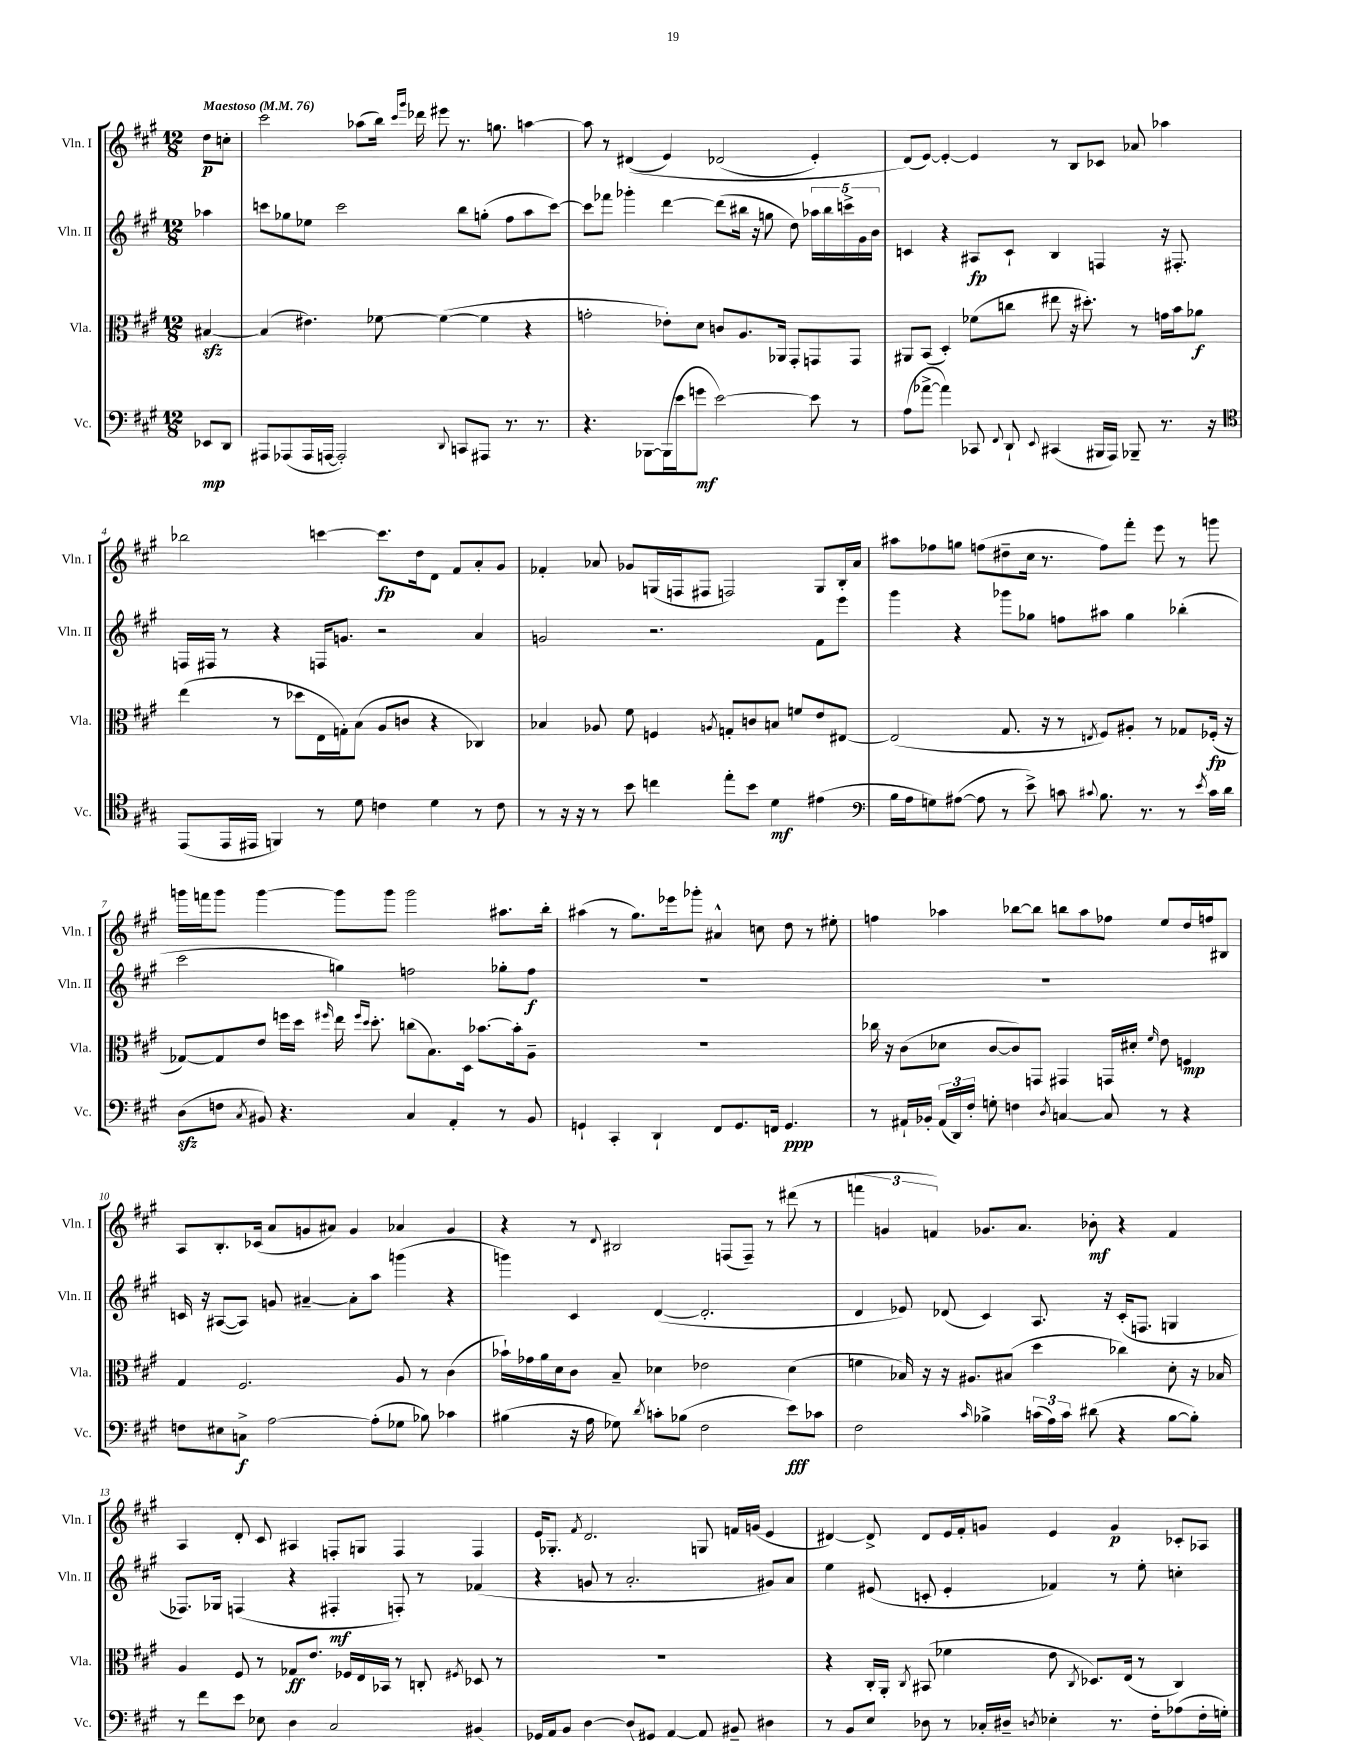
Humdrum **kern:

**kern	**kern	**kern	**kern
*staff4	*staff3	*staff2	*staff1
*clefF4	*clefC3	*clefG2	*clefG2
*k[f#c#g#]	*k[f#c#g#]	*k[f#c#g#]	*k[f#c#g#]
*M12/8	*M12/8	*M12/8	*M12/8
*MM76	*MM76	*MM76	*MM76
8EE-	[4B#	4aa-	8dd
8DD	.	.	8cc'
=	=	=	=
8AAA#	(4B#]	8ccc	2ccc#
(8AAA-	.	8gg-	.
16AAA-	4.e#)	8ee-	.
[16AAA	.	.	.
2AAA'])	.	2ccc	.
.	.	.	(8aa-
.	[8f-	.	16bb)
.	.	.	16qqccc#
.	.	.	16qqggg#
.	.	.	16ddd-
.	(4f-_	.	8eee#
8qqDD	.	.	.
8CC	.	8bb	8.r
8AAA#	4f-]	(8gg'	.
.	.	.	8.gg
8.r	.	8ff#	.
.	4r	8aa	[4aa
8.r	.	.	.
.	.	[8ccc)	.
=	=	=	=
4.r	2g'	8ccc]	8aa]
.	.	8fff-	8r
.	.	4ggg-'	&((4d#
[8BBB-	.	.	.
(16BBB-]	8e-')	[4ddd	4e)
16e	.	.	.
8g	8d	.	.
[2e)	8c	(8ddd]	(2d-
.	8.A	16bb#	.
.	.	16r	.
.	.	8gg	.
.	16AA-	.	.
.	8GG#'	8dd)	.
8e]	8GG	20aa-	4e')
.	.	20bb#	.
.	.	20ccc^	.
8r	8GG	.	.
.	.	20g#	.
.	.	20b	.
=	=	=	=
(8A	8AA#	4c	(8d&)
[8a-^	(8BB	.	[8e)
4a-])	4D')	4r	4e'_
8CC-	(8f-	8A#	4e]
8qqFF#	.	.	.
8DD`	8cc	8c`	.
8qqEE	.	.	.
(4CC#	8ee#	4B	8r
.	16r	.	8B
.	8.dd#')	.	.
16BBB#	.	4F	8c-
16AAA)	.	.	.
8BBB-~	8r	.	8a-
8.r	16g	16r	4aa-
.	16b	8.F#'	.
.	8a-	.	.
16r	.	.	.
=	=	=	=
*clefC4	*	*	*
(8EE	(4ee	16F	2bb-
.	.	16F#	.
16EE	.	8r	.
16EE#	.	.	.
4FF)	8r	4r	.
.	8dd-	.	.
8r	16E	16F	[4ccc
.	16G')	8.g	.
8d	(8B	.	.
4c	8A	2r	8.ccc]
.	8c	.	.
.	.	.	16dd
4d	4r	.	8d
.	.	.	8f#
8r	4C-)	4a	8a'
8c	.	.	8g#
=	=	=	=
8r	4B-	2g	4f-'
16r	.	.	.
16r	.	.	.
8r	8A-	.	8a-
8b	8f#	.	8g-
4cc	4F	2.r	(16G
.	.	.	16F
.	.	.	8F#
.	8qA	.	.
8ee'	8G'	.	2F)
8b	8c	.	.
4d	8B	.	.
.	8f	.	.
(4e#	8e	8f#	8G
.	[8E#	8eee	16B'
.	.	.	16a-
=	=	=	=
*clefF4	*	*	*
16B	(2E#]	4ggg#	8aa#
16A	.	.	.
8G)	.	.	8ff-
([8A#	.	4r	8gg
8A#]	.	.	(8ff
8r	8.G#	8ggg-	8dd#~
8e^)	.	8gg-	16cc#
.	16r	.	8.r
8c	8r	8ff	.
8qqc#	8qE	.	.
8.B	8F#)	8aa#	8ff)
.	8A#'	4gg-	8fff#'
8.r	.	.	.
.	8r	.	8eee
8r	8G-	(4bb-'	8r
8qe	.	.	.
16c#	(16F-'	.	8ggg
16d	16r	.	.
=	=	=	=
(8D	[8G-)	2ccc#	16ggg
.	.	.	16fff
8F	8G-]	.	8ggg
8qC#	.	.	.
8BB#)	8e	.	[4ggg
4.r	16ff	.	.
.	16dd	.	.
.	16qqff#	.	.
.	16ee	4gg)	8ggg]
.	16qqff#	.	.
.	16qqdd	.	.
.	8.dd'	.	.
.	.	.	8ggg
4C#	(8cc	2ff	2ggg
.	8.B)	.	.
4AA'	.	.	.
.	16D	.	.
.	[8.b-	.	.
8r	.	8gg-'	8.aa#
.	16b-']	.	.
8BB#	8A~	8ff	.
.	.	.	16bb'
=	=	=	=
4GG`	1.r	1.r	(4aa#
4CC#'	.	.	8r
.	.	.	8.gg#)
4DD`	.	.	.
.	.	.	16eee-
.	.	.	8ggg-'
8FF#	.	.	4a#^^
8.GG	.	.	.
.	.	.	8cc
16FF	.	.	.
4.GG	.	.	8dd
.	.	.	8r
.	.	.	8ee#'
=	=	=	=
8r	16cc-	1.r	4ff
.	16r	.	.
16AA#`	(8c#	.	.
16BB-'	.	.	.
(24AA#	8d-	.	4aa-
24DD)	.	.	.
24F#'	.	.	.
8G'	[8c#	.	.
4F	8c#])	.	[8bb-
.	8GG	.	8bb-]
8qD	.	.	.
[4C	4GG#	.	8bb
.	.	.	8aa-
8C]	16GG	.	8ff-
.	16d#'	.	.
.	16qqf#	.	.
8r	8e	.	8ee
4r	4F	.	16dd
.	.	.	16ff
.	.	.	8B#
=	=	=	=
8F	4G#	16c	8A
.	.	16r	.
8E#	.	([8A#	8.B'
8C^	2.F#	8A#])	.
.	.	.	(16c-
[2A	.	8g	8a
.	.	[4a#~	8g
.	.	.	8a#)
.	.	8a#']	4g
(8A']	.	8aa	.
8G-	8A	(4ggg	4a-
8B-)	8r	.	.
4c-	(4c#	4r	4g
=	=	=	=
(4B#	16b-`)	4ggg)	4r
.	16g-	.	.
.	16a	.	.
.	16d	.	.
16r	8c#	4c#	8r
16A	.	.	.
.	.	.	8qqd
8G-)	8B~	.	2B#
8qd	.	.	.
8c'	4d-	([4d	.
(8B-	.	.	.
2F#	2e-	2.d']	.
.	.	.	(8F
.	.	.	8F~)
.	.	.	8r
8e)	(4d-	.	(8ddd#
8c-	.	.	8r
=	=	=	=
2F#	4f	4d	6fff
.	.	.	6g
.	16B-)	8e-)	.
.	16r	.	.
.	.	.	6f)
.	16r	(8d-	.
.	8.A#	.	.
16qqc#	.	.	.
4B-^	.	4c#)	8.g-
.	(8B#	.	.
.	.	.	8.a
(24c	4dd	8.A	.
24A)	.	.	.
24c	.	.	.
(8d#	.	.	8b-'
.	.	16r	.
4r	4cc-)	(16c#'	4r
.	.	8.F	.
[8B-	8d'	4G	4f
8B-'])	16r	.	.
.	16B-	.	.
=	=	=	=
8r	4A	8.F-)	4A
8f#	.	.	.
.	.	16G-	.
8e	8F#	(4F	8d'
8E-	8r	.	8c#
4D	8G-	4r	4A#
.	8.e	.	.
2C#	.	4F#'	8F'
.	16F-	.	.
.	16E	.	8G
.	16BB-	.	.
.	8r	8F')	4F
.	8C'	8r	.
.	8qF#	.	.
(4BB#	8D-	(4f-	4F
.	8r	.	.
=	=	=	=
16GG-)	1.r	4r	16e
16AA	.	.	8.G-'
8BB	.	.	.
.	.	.	8qf#
[4D	.	8g	2.d
.	.	8r	.
(8D]	.	2.a'	.
8GG#	.	.	.
[4AA)	.	.	.
(8AA]	.	.	8G
8BB#~)	.	.	16f
.	.	.	(16g
4D#	.	8g#)	4e
.	.	8a	.
=	=	=	=
8r	4r	4ee	[4d#)
8BB	.	.	.
8E	16C#'	(8e#	8d#^]
.	16AA'	.	.
.	8qC#	.	.
8D-	(8BB#	8c'	8d#
8r	4f-	4e#'	16e
.	.	.	16f#'
16C-'	.	.	8g
16D#~	.	.	.
8qD	.	.	.
4E-'	8e	4f-)	4e
.	8qC#	.	.
.	8.D-)	.	.
8.r	.	8r	4g
.	(16E	.	.
.	8r	8ee'	.
16F#'	.	.	.
(8A-	4C#)	4cc'	8c-'
16F#'	.	.	8A-
16G')	.	.	.
==	==	==	==
*-	*-	*-	*-
